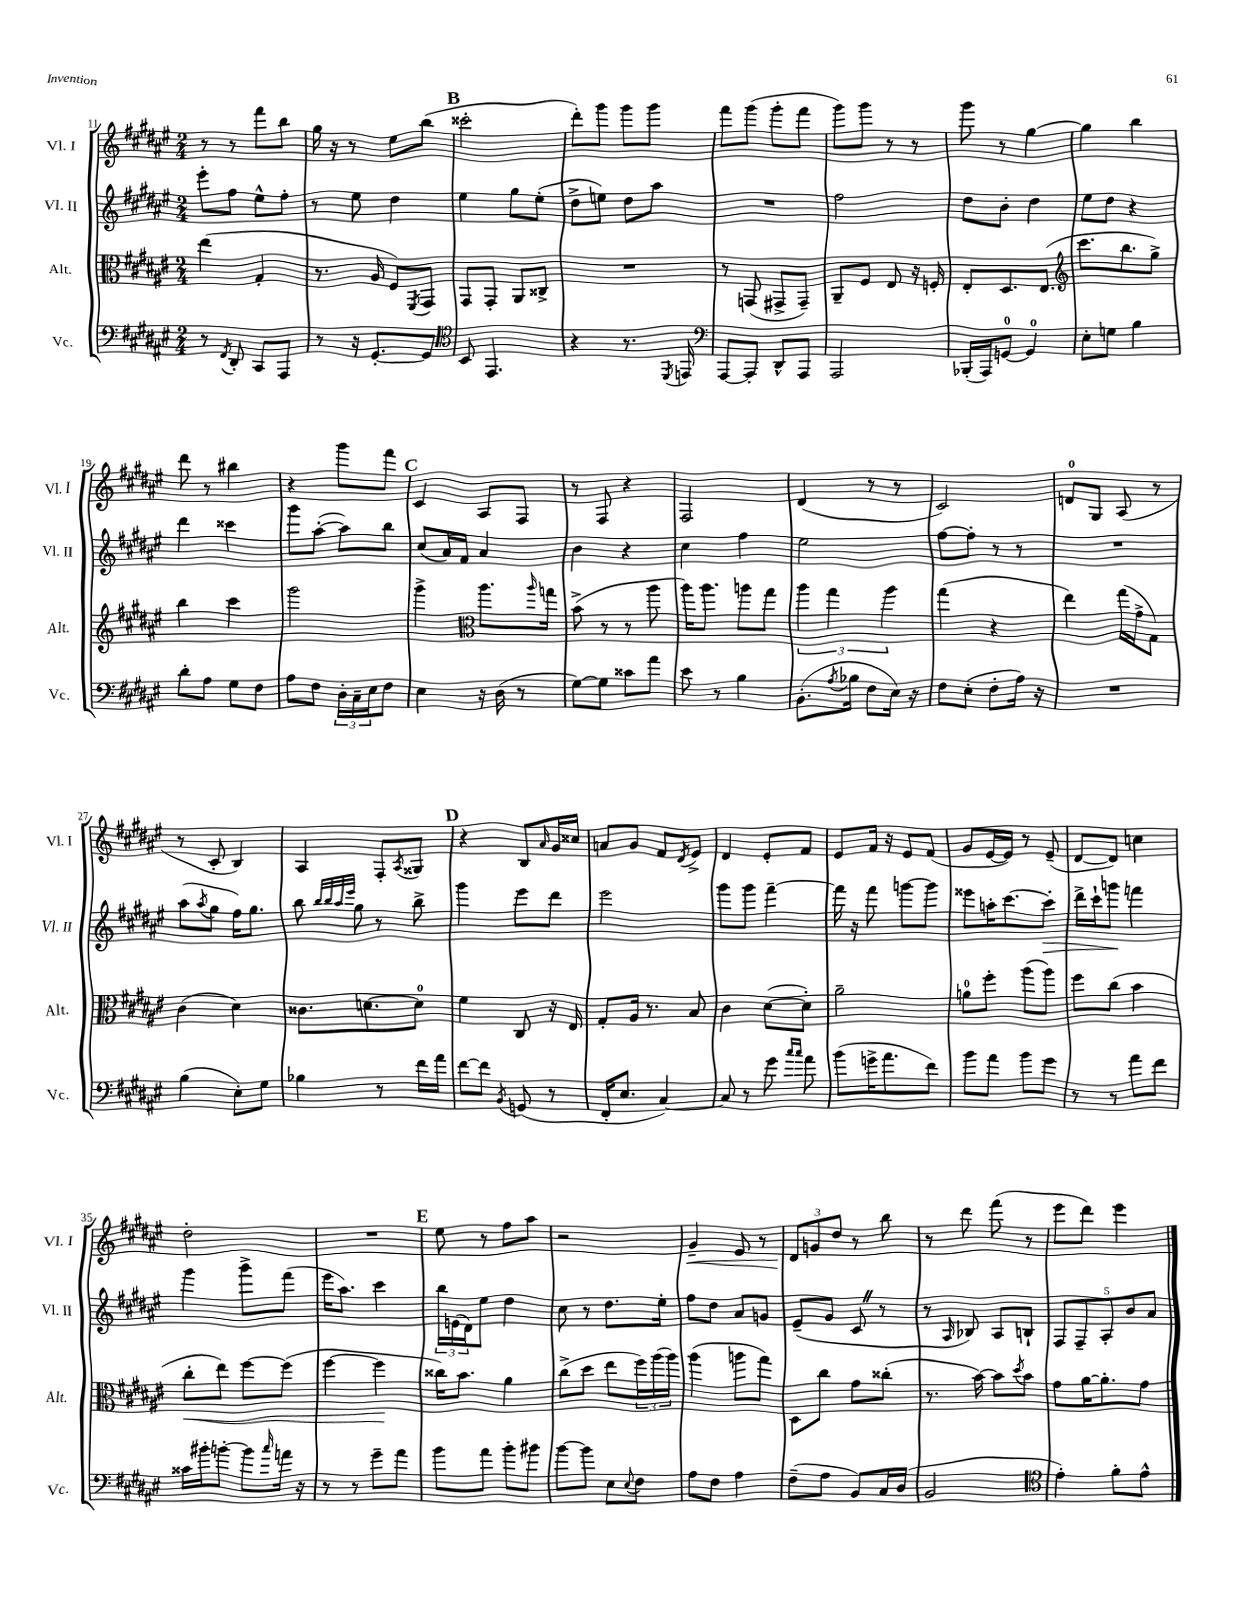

**kern	**kern	**kern	**kern
*staff4	*staff3	*staff2	*staff1
*clefF4	*clefC3	*clefG2	*clefG2
*k[f#c#g#d#a#e#]	*k[f#c#g#d#a#e#]	*k[f#c#g#d#a#e#]	*k[f#c#g#d#a#e#]
*M2/4	*M2/4	*M2/4	*M2/4
8r	(4ee#	8eee#'	8r
8qFF#	.	.	.
8DD#'	.	8ff#	8r
8CC#	4G#'	8ee#^^	8fff#
8AAA#	.	8ff#'	8bb
=	=	=	=
8r	8.r	8r	16gg#
.	.	.	16r
16r	.	8ee#	8r
[8.GG#'	16A#	.	.
.	8F#)	4dd#	8ee#
.	8qFF#	.	.
8GG#]	8GG#	.	(8bb
=	=	=	=
*clefC4	*	*	*
8BB	8GG#	4ee#	2ccc##'
4.EE#	8GG#'	.	.
.	8AA#	8gg#	.
.	8C##^	(8ee#'	.
=	=	=	=
4r	2r	8dd#^	8ddd#')
.	.	8ee)	8ggg#
8.r	.	8dd#	8ggg#
.	.	8aa#	8ggg#
8qDD#	.	.	.
16EE	.	.	.
=	=	=	=
*clefF4	*	*	*
[8AAA#	8r	2r	8fff#
8AAA#']	(8GG	.	(8ggg#
8DD#^^	8GG#^	.	8ggg#'
8AAA#	8GG#~)	.	8fff#
=	=	=	=
2AAA#	8AA#~	2ff#	8ggg#)
.	8F#	.	8ggg#
.	8E#	.	8r
.	16r	.	8r
.	16F'	.	.
=	=	=	=
(16BBB-'	8E#'	8dd#	8ggg#
16AAA#)	.	.	.
[8GG	8.D#	8b'	8r
4GG]	.	4dd#	[4gg#
.	(8.E#	.	.
=	=	=	=
*	*clefG2	*	*
8E#'	8.ccc#	8ee#	4gg#]
8G	.	8dd#	.
.	8.bb	.	.
4B	.	4r	4bb
.	8gg#^)	.	.
=	=	=	=
8d#'	4bb	4ddd#	8ddd#
8A#	.	.	8r
8G#	4ccc#	4ccc##	4bb#
8F#	.	.	.
=	=	=	=
8A#	2ggg#	8ggg#	4r
8F#	.	([8aa#'	.
24D#'	.	8aa#])	8ggg#
24C#~	.	.	.
24E#	.	.	.
8F#	.	8bb	8fff#
=	=	=	=
4E#	4ggg#^	(8cc#	4c#
.	.	16a#)	.
.	.	16f#	.
*	*clefC3	*	*
16r	8.aa#	4a#	8A#
(16D#	.	.	.
8r	.	.	8F#
.	16qqaa#	.	.
.	16gg	.	.
=	=	=	=
[8G#)	(8b^	4b	8r
8G#]	8r	.	8F#
8c##	8r	4r	4r
8a#	8aa#	.	.
=	=	=	=
8e#	16aa#)	4cc#	2F#
.	8.aa#	.	.
8r	.	.	.
4B	8aa	4ff#	.
.	8gg#	.	.
=	=	=	=
(8.BB'	6aa#	2ee#	(4d#
.	6gg#	.	.
8qA#	.	.	.
16B-	.	.	.
8F#	.	.	8r
.	6aa#	.	.
16E#)	.	.	8r
16r	.	.	.
=	=	=	=
8F#	(4gg#	[8ff#	2c#)
(8E#'	.	8ff#']	.
8F#'	4r	8r	.
16A#)	.	8r	.
16r	.	.	.
=	=	=	=
2r	4ee#)	2r	8d
.	.	.	8G#
.	(16gg#	.	(8A#
.	16g#^	.	.
.	8G#)	.	8r
=	=	=	=
(4B	(4c#	(8aa#	8r
.	.	8qaa#	.
.	.	8gg#	8c#'
8E#')	4d#)	16ff#)	4B)
.	.	8.gg#	.
8G#	.	.	.
=	=	=	=
4B-	8.c##	8bb	4A#
.	.	32qqbb	.
.	.	32qqbb	.
.	.	32qqaa#	.
.	.	32qqeee#	.
.	.	8gg#	.
.	[8.d	.	.
8r	.	8r	8F#'
.	.	.	8qA#
16f#	8d]	8bb^	8G##
16a#	.	.	.
=	=	=	=
[8f#	4f#	4ggg#	4r
8f#]	.	.	.
8qBB	.	.	.
(8GG	8C#	8eee#	8B
.	.	.	16qqa#
8r	16r	8ddd#	16g#
.	16E#	.	16cc##
=	=	=	=
16FF#'	8G#'	2eee#	8a
8.E#	.	.	.
.	16A#	.	8g#
.	8.r	.	.
[4C#)	.	.	8f#
.	.	.	8qd#
.	8B	.	8e#^
=	=	=	=
8C#]	4c#	8ggg#	4d#
8r	.	8ggg#	.
8g#	([8d#	[4fff#~	8e#'
16qqcc#	.	.	.
16qqcc#	.	.	.
8a#	8d#'])	.	8f#
=	=	=	=
(8b	2a#~	16fff#]	8e#
.	.	16r	.
16g^	.	8fff#	16f#
8.a#	.	.	16r
.	.	[8ggg	8e#
8f#)	.	8ggg]	(8f#
=	=	=	=
8b	8a	8eee##	8g#
8a#	8ff#'	16aa'	[16e#
.	.	[8.ccc#	16e#])
8b	(8aa#	.	8r
8g#	8aa#)	8ccc#']	(8e#~
=	=	=	=
8r	8ff#	16ddd#^	[8d#
.	.	16ccc#`	.
8r	(8cc#	8ggg	8d#])
8a#	4b	4fff	4cc
8f#	.	.	.
=	=	=	=
16c##	8cc#'	4ggg#	2dd#'
16b#'	.	.	.
[8b'	8ee#)	.	.
8b]	[8ff#	8ggg#^	.
16qqcc#	.	.	.
16a	(8ff#]	(8fff#	.
16r	.	.	.
=	=	=	=
8r	[4ff#	16eee#	2r
.	.	8.aa#)	.
8r	.	.	.
8g#~	4ff#]	4ccc#	.
8a#	.	.	.
=	=	=	=
8b	16cc##)	24bb	8ee#
.	.	(24e	.
.	8.b	.	.
.	.	24d#)	.
8a#	.	8ee#	8r
8b'	4a#	4dd#	8ff#
8b#	.	.	8aa#
=	=	=	=
[8b	(8cc#^	8cc#	2r
8b]	8dd#	8r	.
8E#	8ee#	8.dd#	.
8qqE#	.	.	.
8F#	24ff#)	.	.
.	(24aa#	.	.
.	.	16ee#'	.
.	24aa#)	.	.
=	=	=	=
8A#	(4aa#	8ff#	4g#~
8F#	.	8dd#	.
4A#	8aa	8a#	8e#
.	8gg#)	8g	8r
=	=	=	=
(8F#~	8D#	(8e#~	12d#
.	.	.	12g
8A#	8cc#	8g#	.
.	.	.	12dd#
8BB)	8g#	8c#	8r
16C#	(8cc##'	8r	8bb
(16D#	.	.	.
=	=	=	=
2BB	8.r	8r	8r
.	.	16qqA#	.
.	.	8B-)	8ddd#
.	[16b)	.	.
.	8b]	8A#	(8fff#
.	8qdd#	.	.
.	8b	8B`	8r
=	=	=	=
*clefC4	*	*	*
4e#')	8g#	10F#	8eee#
.	.	10F#~	.
.	[16a#	.	8ddd#)
.	8.a#']	.	.
.	.	10A#'	.
8f#'	.	.	4eee#
.	.	10b	.
8e#^^	8g#	.	.
.	.	10a#	.
==	==	==	==
*-	*-	*-	*-
